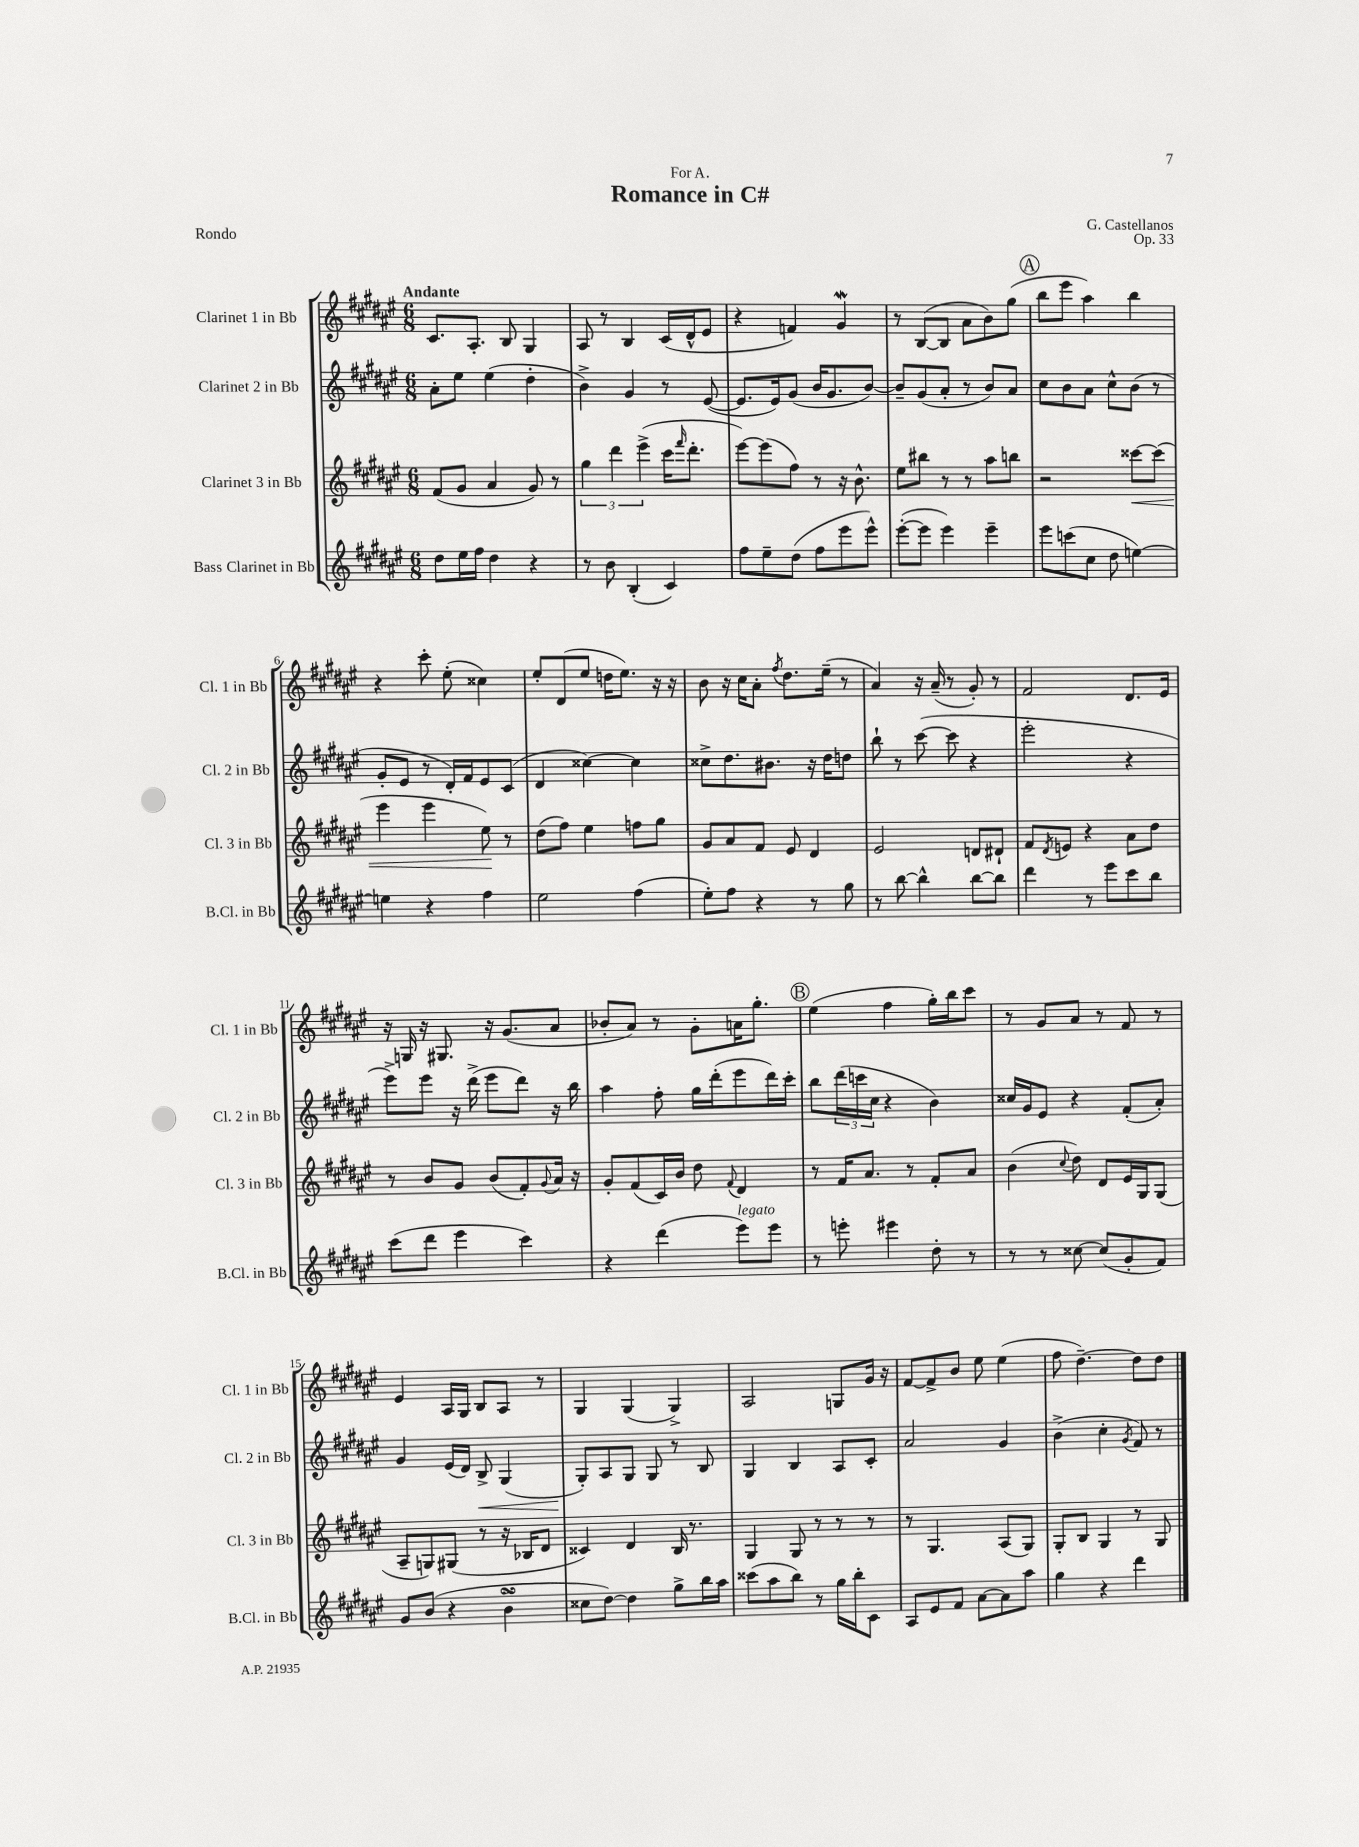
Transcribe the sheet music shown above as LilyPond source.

\header { title = "Romance in C#" composer = "G. Castellanos" dedication = "For A." opus = "Op. 33" piece = "Rondo" }
<<
\new StaffGroup <<
\new Staff = "s0" \with { instrumentName = "Clarinet 1 in Bb" shortInstrumentName = "Cl. 1 in Bb" } {
    \clef treble \key fis \major \numericTimeSignature \time 6/8 \tempo "Andante"
    cis'8. ais8.-. b8 gis4 |
    ais8 r8 b4 cis'16( dis'16-^ eis'8 |
    r4 f'4) gis'4\mordent |
    r8 b8~( b8 ais'8 b'8) gis''8( |
    \mark \markup { \circle "A" } b''8 eis'''8 ais''4) b''4 |
    r4 cis'''8-. eis''8-.( cisis''4) |
    eis''8-. dis'8( eis''8 d''16 eis''8.) r16 r16 |
    b'8 r16 cis''16 ais'8-. \acciaccatura { fis''8 } dis''8. eis''16--( r8 |
    ais'4) r16 ais'16--( r8 gis'8-.) r8 |
    fis'2 dis'8. eis'16 |
    r16 g16 r16 gis8. r16 gis'8.( ais'8 |
    bes'8-. ais'8) r8 gis'8-. a'16 gis''8.-. |
    \mark \markup { \circle "B" } eis''4( fis''4 gis''16-.) b''16 cis'''8 |
    r8 gis'8 ais'8 r8 fis'8 r8 |
    eis'4 ais16 gis16 b8 ais8 r8 |
    gis4 gis4( gis4->) |
    ais2 g8 gis'16 r16 |
    fis'8~ fis'8-> b'8 eis''8 eis''4( |
    fis''8 dis''4.~--) dis''8 dis''8 \bar "|." |
}
\new Staff = "s1" \with { instrumentName = "Clarinet 2 in Bb" shortInstrumentName = "Cl. 2 in Bb" } {
    \clef treble \key fis \major \numericTimeSignature \time 6/8
    ais'8-. eis''8 eis''4( dis''4-. |
    b'4->) gis'4 r8 eis'8~( |
    eis'8. eis'16) gis'8( b'16 gis'8. b'8~) |
    b'8-- gis'8( ais'8-. r8 b'8) ais'8 |
    \mark \markup { \circle "A" } cis''8 b'8 ais'8 cis''8-^ b'8( r8 |
    gis'8-. eis'8 r8 dis'16-.) fis'16 eis'8 cis'8( |
    dis'4 cisis''4~) cisis''4 |
    cisis''8-> dis''8. bis'8. r16 dis''16 d''8 |
    b''8-! r8 cis'''8~( cis'''8 r4 |
    eis'''2-. r4 |
    eis'''8->) eis'''8 r16 dis'''16->( eis'''8 dis'''8) r16 b''16 |
    ais''4 fis''8-. gis''16 dis'''16-.( eis'''8 dis'''16) cis'''16-. |
    \mark \markup { \circle "B" } b''8 \tuplet 3/2 { dis'''16( c'''16 cis''16 } r4 b'4) |
    cisis''16 gis'16 eis'8 r4 fis'8-.( ais'8-.) |
    gis'4 eis'16( dis'16) b8->\< gis4( |
    gis8-.\!) ais8 gis8 gis8 r8 b8 |
    gis4 b4 ais8 cis'8-. |
    ais'2 gis'4 |
    b'4->( cis''4-. \acciaccatura { gis'8 } fis'8) r8 \bar "|." |
}
\new Staff = "s2" \with { instrumentName = "Clarinet 3 in Bb" shortInstrumentName = "Cl. 3 in Bb" } {
    \clef treble \key fis \major \numericTimeSignature \time 6/8
    fis'8( gis'8 ais'4 gis'8) r8 |
    \tuplet 3/2 { gis''4 dis'''4 eis'''4->( } cis'''16 \grace { fis'''16 } dis'''8.-. |
    eis'''8~) eis'''8( fis''8) r8 r16 b'8.-^ |
    eis''8 bis''8 r8 r8 ais''8 b''8 |
    \mark \markup { \circle "A" } r2 cisis'''8~\< cisis'''8( |
    eis'''4 eis'''4 eis''8\!) r8 |
    dis''8( fis''8) eis''4 f''8 gis''8 |
    gis'8 ais'8 fis'8 eis'8 dis'4 |
    eis'2 d'8 dis'8-! |
    fis'8 \acciaccatura { dis'8 } e'8 r4 ais'8 dis''8 |
    r8 b'8 gis'8 b'8( fis'8-.) \appoggiatura { gis'8 } ais'16 r16 |
    gis'8-. fis'8( cis'16) b'16 dis''8 \appoggiatura { fis'8 } dis'4 |
    \mark \markup { \circle "B" } r8 fis'16 ais'8. r8 fis'8-. ais'8 |
    b'4( \appoggiatura { cis''8 } dis''8) dis'8 eis'16 gis16 gis8( |
    ais8-- g8) gis8( r8 r16 bes16 dis'8 |
    cisis'4) dis'4 b16 r8. |
    gis4 gis8 r8 r8 r8 |
    r8 gis4. ais8( gis8) |
    gis8-. b8 gis4 r8 gis8 \bar "|." |
}
\new Staff = "s3" \with { instrumentName = "Bass Clarinet in Bb" shortInstrumentName = "B.Cl. in Bb" } {
    \clef treble \key fis \major \numericTimeSignature \time 6/8
    dis''8 eis''16 fis''16 dis''4 r4 |
    r8 b'8 b4-.( cis'4) |
    fis''8 eis''8-- dis''8( fis''8 eis'''8 eis'''8-^) |
    eis'''8~-.( eis'''8 eis'''4) eis'''4-- |
    \mark \markup { \circle "A" } eis'''8 c'''8( cis''8 dis''8 e''4~) |
    e''4 r4 fis''4 |
    eis''2 fis''4( |
    eis''8-.) fis''8 r4 r8 gis''8 |
    r8 b''8~ b''4-^ b''8~ b''8 |
    dis'''4 r8 eis'''8 cis'''8 b''8 |
    cis'''8( dis'''8 eis'''4 cis'''4) |
    r4 dis'''4( eis'''8^\markup { \italic "legato" }) eis'''8 |
    \mark \markup { \circle "B" } r8 e'''8-. eis'''4 dis''8-. r8 |
    r8 r8 cisis''8~ cisis''8( gis'8-. fis'8) |
    gis'8 b'8( r4 b'4->\turn |
    cisis''8 dis''8~) dis''4 gis''8-> b''16 ais''16 |
    cisis'''8( ais''8 b''8) r8 gis''16 b''16-. cis'8 |
    ais8 eis'8 fis'8 ais'8~ ais'8 ais''8 |
    gis''4 r4 dis'''4 \bar "|." |
}
>>
>>
